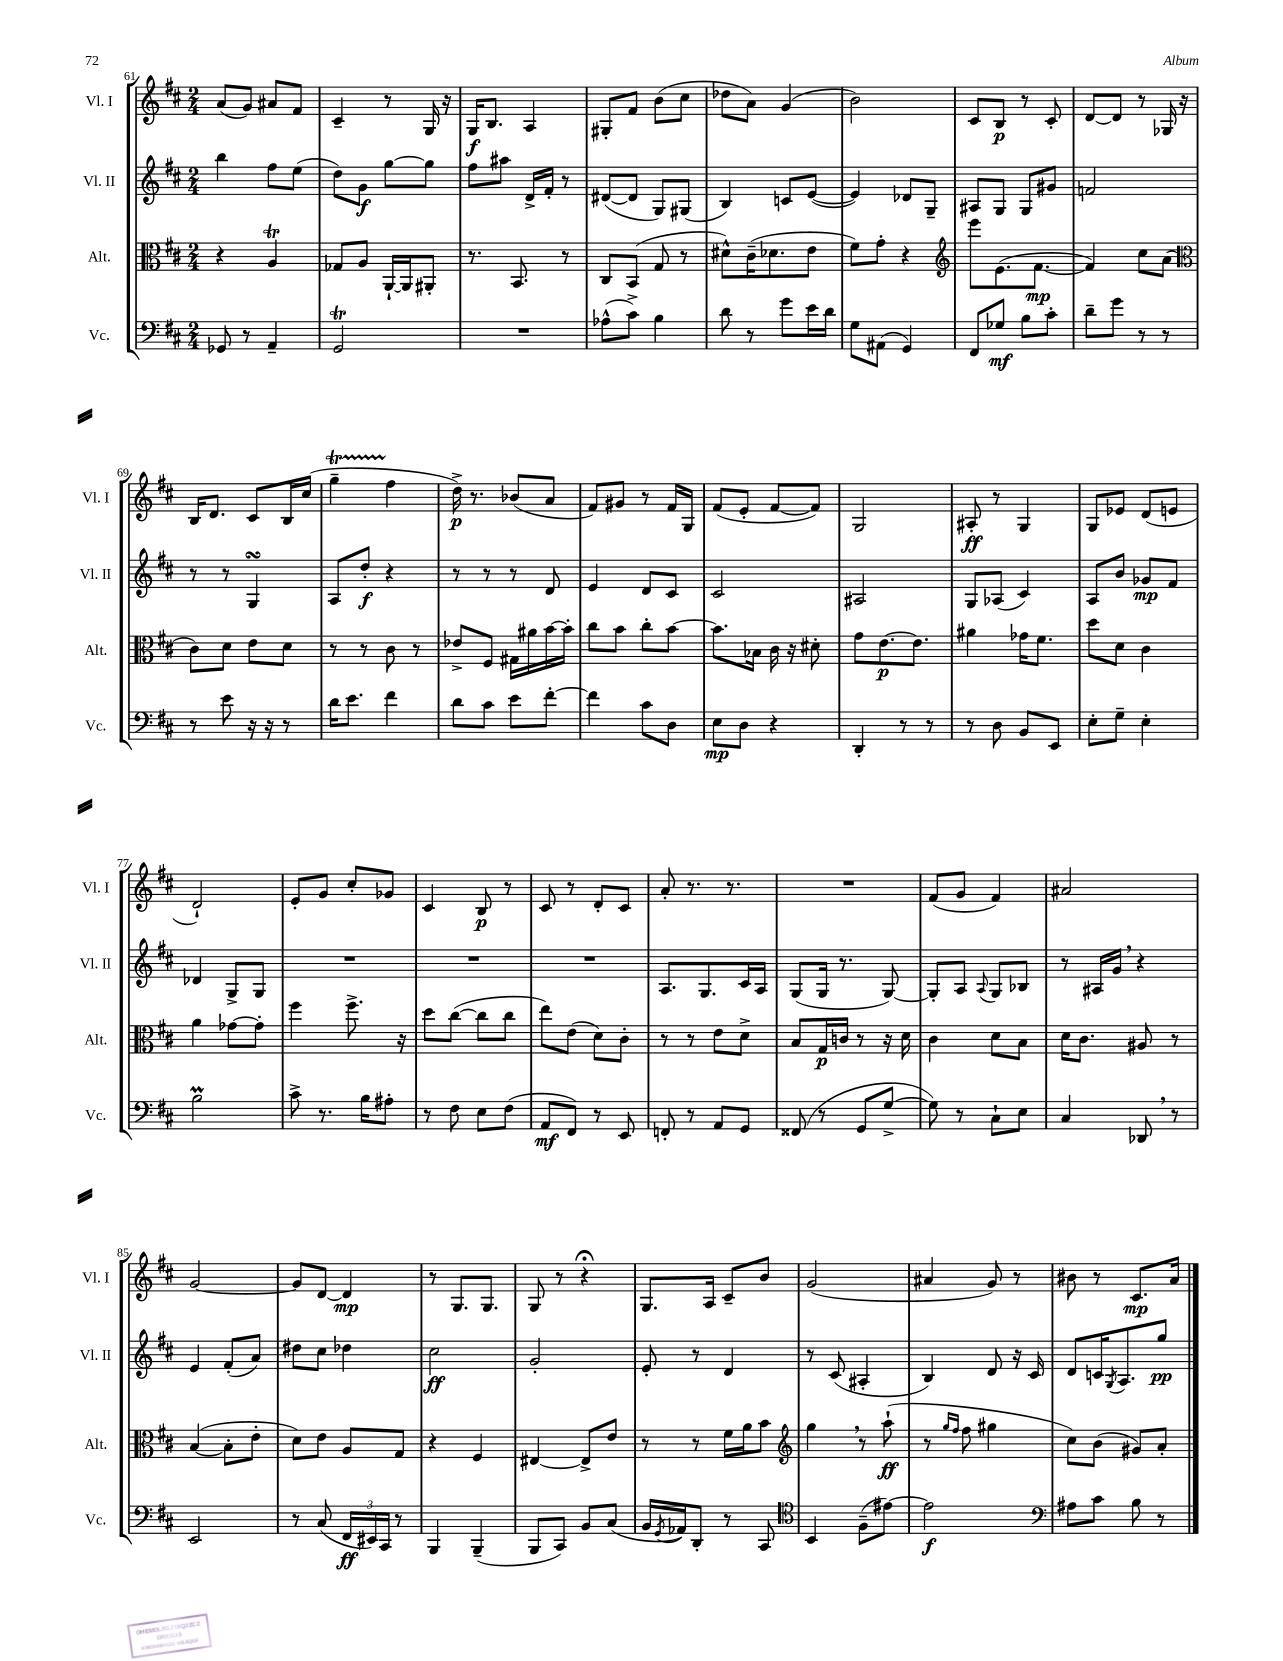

**kern	**dynam	**kern	**dynam	**kern	**dynam	**kern	**dynam
*part4	*part4	*part3	*part3	*part2	*part2	*part1	*part1
*staff4	*staff4	*staff3	*staff3	*staff2	*staff2	*staff1	*staff1
*I"Vc.	*	*I"Alt.	*	*I"Vl. II	*	*I"Vl. I	*
*I'Vc.	*	*I'Alt.	*	*I'Vl. II	*	*I'Vl. I	*
*clefF4	*	*clefC3	*	*clefG2	*	*clefG2	*
*k[f#c#]	*	*k[f#c#]	*	*k[f#c#]	*	*k[f#c#]	*
*M2/4	*	*M2/4	*	*M2/4	*	*M2/4	*
=61	=61	=61	=61	=61	=61	=61	=61
8GG-X/	.	4r	.	4bb\	.	(8a/L	.
8r	.	.	.	.	.	8g/J)	.
4AA~/	.	4AT/	.	8ff#\L	.	8a#X/L	.
.	.	.	.	(8ee\J	.	8f#/J	.
=62	=62	=62	=62	=62	=62	=62	=62
2GGT/	.	8G-X/L	.	8dd\L)	.	4c#~/	.
.	.	8A/J	.	8g\J	f	.	.
.	.	[16AA`/LL	.	[8gg\L	.	8r	.
.	.	16AA/J]	.	.	.	.	.
.	.	8AA#X'/J	.	8gg\J]	.	16G/	.
.	.	.	.	.	.	16r	.
=63	=63	=63	=63	=63	=63	=63	=63
2r	.	8.r	.	8ff#\L	.	16G/KL	f
.	.	.	.	.	.	8.B/J	.
.	.	.	.	8aa#X\J	.	.	.
.	.	8.BB/	.	.	.	.	.
.	.	.	.	16d^/LL	.	4A/	.
.	.	.	.	16f#'/JJ	.	.	.
.	.	8r	.	8r	.	.	.
=64	=64	=64	=64	=64	=64	=64	=64
(8A-X^^\L	.	8C#/L	.	([8d#X/L	.	8G#X'/L	.
8c#^\J)	.	(8BB/J	.	8d#/J]	.	8f#/J	.
4B\	.	8G/	.	8G/L)	.	(8b\L	.
.	.	8r	.	(8G#X/J	.	8cc#\J	.
=65	=65	=65	=65	=65	=65	=65	=65
8d\	.	8d#X^^\L)	.	4B/)	.	8dd-X\L	.
8r	.	(16c#~\K	.	.	.	8a\J)	.
.	.	8.d-X\	.	.	.	.	.
8g\L	.	.	.	8cn/L	.	(4g/	.
16e\L	.	8e\J	.	([8e/J	.	.	.
16d\JJ	.	.	.	.	.	.	.
=66	=66	=66	=66	=66	=66	=66	=66
8G\L	.	8f#\L)	.	4e/])	.	2b\)	.
(8AA#X\J	.	8g'\J	.	.	.	.	.
4GG/)	.	4r	.	8d-X/L	.	.	.
.	.	.	.	8G~/J	.	.	.
=67	=67	=67	=67	=67	=67	=67	=67
*	*	*clefG2	*	*	*	*	*
8FF#/L	.	8eee\L	.	8A#X/L	.	8c#/L	.
8G-X/J	mf	(8.e\	.	8G/J	.	8B/J	p
8B\L	.	.	.	8G/L	.	8r	.
.	.	[8.f#\J	mp	.	.	.	.
8c#'\J	.	.	.	8g#X/J	.	8c#'/	.
=68	=68	=68	=68	=68	=68	=68	=68
8d~\L	.	4f#/])	.	2fn/	.	[8d/L	.
8g\J	.	.	.	.	.	8d/J]	.
8r	.	8cc#\L	.	.	.	8r	.
8r	.	(8a\J	.	.	.	16G-X/	.
.	.	.	.	.	.	16r	.
!!LO:LB:g=z
=69	=69	=69	=69	=69	=69	=69	=69
*	*	*clefC3	*	*	*	*	*
8r	.	8c#\L)	.	8r	.	16B/KL	.
.	.	.	.	.	.	8.d/J	.
8e\	.	8d\J	.	8r	.	.	.
16r	.	8e\L	.	4GsSSs/	.	8c#/L	.
16r	.	.	.	.	.	.	.
8r	.	8d\J	.	.	.	16B/L	.
.	.	.	.	.	.	(16cc#/JJ	.
=70	=70	=70	=70	=70	=70	=70	=70
16d\KL	.	8r	.	8A/L	.	4ggT~\	.
8.e\J	.	.	.	.	.	.	.
.	.	8r	.	8dd'/J	f	.	.
4f#\	.	8c#\	.	4r	.	4ff#\	.
.	.	8r	.	.	.	.	.
=71	=71	=71	=71	=71	=71	=71	=71
8d\L	.	8e-X^/L	.	8r	.	16dd^\)	p
.	.	.	.	.	.	8.r	.
8c#\J	.	8F#/J	.	8r	.	.	.
8e\L	.	16G#X\LL	.	8r	.	(8b-X/L	.
.	.	16a#X\	.	.	.	.	.
[8f#'\J	.	[16b\	.	8d/	.	8a/J	.
.	.	16b'\JJ]	.	.	.	.	.
=72	=72	=72	=72	=72	=72	=72	=72
4f#\]	.	8cc#\L	.	4e/	.	8f#/L)	.
.	.	8b\J	.	.	.	8g#X/J	.
8c#\L	.	8cc#'\L	.	8d/L	.	8r	.
8D\J	.	[8b\J	.	8c#/J	.	16f#/LL	.
.	.	.	.	.	.	16G/JJ	.
=73	=73	=73	=73	=73	=73	=73	=73
8E\L	mp	8.b\L]	.	2c#/	.	(8f#/L	.
8D\J	.	.	.	.	.	8e'/J	.
.	.	16B-X\Jk	.	.	.	.	.
4r	.	16c#\	.	.	.	[8f#/L	.
.	.	16r	.	.	.	.	.
.	.	8d#X'\	.	.	.	8f#/J])	.
=74	=74	=74	=74	=74	=74	=74	=74
4DD'/	.	8g\L	.	2A#X/	.	2G/	.
.	.	[8.e\	p	.	.	.	.
8r	.	.	.	.	.	.	.
.	.	8.e\J]	.	.	.	.	.
8r	.	.	.	.	.	.	.
=75	=75	=75	=75	=75	=75	=75	=75
8r	.	4a#X\	.	8G/L	.	8A#X'/	ff
8D\	.	.	.	(8A-X/J	.	8r	.
8BB/L	.	16g-X\KL	.	4c#/)	.	4G/	.
.	.	8.f#\J	.	.	.	.	.
8EE/J	.	.	.	.	.	.	.
=76	=76	=76	=76	=76	=76	=76	=76
8E'\L	.	8dd\L	.	8A/L	.	8G/L	.
8G~\J	.	8d\J	.	8b/J	.	8e-X/J	.
4E'\	.	4c#\	.	8g-X/L	mp	(8d/L	.
.	.	.	.	8f#/J	.	8en/J	.
!!LO:LB:g=z
=77	=77	=77	=77	=77	=77	=77	=77
2BM\	.	4a\	.	4d-X/	.	2d`/)	.
.	.	[8g-X\L	.	8G^/L	.	.	.
.	.	8g-'\J]	.	8G/J	.	.	.
=78	=78	=78	=78	=78	=78	=78	=78
8c#^\	.	4ff#\	.	2r	.	8e'/L	.
8.r	.	.	.	.	.	8g/J	.
.	.	8.ff#^\	.	.	.	8cc#'/L	.
16B\KL	.	.	.	.	.	.	.
8A#X'\J	.	.	.	.	.	8g-X/J	.
.	.	16r	.	.	.	.	.
=79	=79	=79	=79	=79	=79	=79	=79
8r	.	8dd\L	.	2r	.	4c#/	.
8F#\	.	([8cc#\J	.	.	.	.	.
8E\L	.	8cc#\L]	.	.	.	8B/	p
(8F#\J	.	8cc#\J	.	.	.	8r	.
=80	=80	=80	=80	=80	=80	=80	=80
8AA/L	mf	8ee\L)	.	2r	.	8c#/	.
8FF#/J)	.	(8e\J	.	.	.	8r	.
8r	.	8d\L)	.	.	.	8d'/L	.
8EE/	.	8c#'\J	.	.	.	8c#/J	.
=81	=81	=81	=81	=81	=81	=81	=81
8FFn'/	.	8r	.	8.A/L	.	8a'/	.
8r	.	8r	.	.	.	8.r	.
.	.	.	.	8.G/	.	.	.
8AA/L	.	8e\L	.	.	.	.	.
.	.	.	.	.	.	8.r	.
8GG/J	.	8d^\J	.	16c#/L	.	.	.
.	.	.	.	16A/JJ	.	.	.
=82	=82	=82	=82	=82	=82	=82	=82
(8FF##X/	.	8B/L	.	(8G/L	.	2r	.
8r	.	16G/L	p	16G/Jk	.	.	.
.	.	16cn/JJ	.	8.r	.	.	.
8GG/L	.	8r	.	.	.	.	.
[8G^/J	.	16r	.	[8G/)	.	.	.
.	.	16d\	.	.	.	.	.
=83	=83	=83	=83	=83	=83	=83	=83
8G\])	.	4c#\	.	8G'/L]	.	(8f#/L	.
8r	.	.	.	8A/J	.	8g/J	.
.	.	.	.	8qqA/	.	.	.
8C#`\L	.	8d\L	.	8G/L	.	4f#/)	.
8E\J	.	8B\J	.	8B-X/J	.	.	.
=84	=84	=84	=84	=84	=84	=84	=84
4C#/	.	16d\KL	.	8r	.	2a#X/	.
.	.	8.c#\J	.	.	.	.	.
.	.	.	.	16A#X/LL	.	.	.
.	.	.	.	16g,/JJ	.	.	.
8DD-X,/	.	8A#X/	.	4r	.	.	.
8r	.	8r	.	.	.	.	.
!!LO:LB:g=z
=85	=85	=85	=85	=85	=85	=85	=85
2EE/	.	([4B/	.	4e/	.	[2g/	.
.	.	8B'\L]	.	(8f#'/L	.	.	.
.	.	8e'\J	.	8a/J)	.	.	.
=86	=86	=86	=86	=86	=86	=86	=86
8r	.	8d\L)	.	8dd#X\L	.	8g/L]	.
(8C#/	.	8e\J	.	8cc#\J	.	[8d/J	.
24FF#/LL	ff	8A/L	.	4dd-X\	.	4d/]	mp
24EE#X/)	.	.	.	.	.	.	.
24CC#/JJ	.	.	.	.	.	.	.
8r	.	8G/J	.	.	.	.	.
=87	=87	=87	=87	=87	=87	=87	=87
4BBB/	.	4r	.	2cc#\	ff	8r	.
.	.	.	.	.	.	8.G/L	.
(4BBB~/	.	4F#/	.	.	.	.	.
.	.	.	.	.	.	8.G/J	.
=88	=88	=88	=88	=88	=88	=88	=88
8BBB/L	.	[4E#X/	.	2g'/	.	8G/	.
8CC#/J)	.	.	.	.	.	8r	.
8BB/L	.	8E#^/L]	.	.	.	4r;<	.
(8C#/J	.	8e/J	.	.	.	.	.
=89	=89	=89	=89	=89	=89	=89	=89
16BB/LL	.	8r	.	8e'/	.	8.G/L	.
8qGG/	.	.	.	.	.	.	.
16AA-X/J)	.	.	.	.	.	.	.
8DD'/J	.	8r	.	8r	.	.	.
.	.	.	.	.	.	16A/Jk	.
8r	.	16f#\LL	.	4d/	.	8c#~/L	.
.	.	16a\J	.	.	.	.	.
8CC#/	.	8b\J	.	.	.	8b/J	.
=90	=90	=90	=90	=90	=90	=90	=90
*clefC4	*	*clefG2	*	*	*	*	*
4BB/	.	4gg,\	.	8r	.	(2g/	.
.	.	.	.	(8c#/	.	.	.
(8F#~\L	.	8r	.	4A#X'/	.	.	.
[8e#X\J)	.	(8aa`\	ff	.	.	.	.
=91	=91	=91	=91	=91	=91	=91	=91
2e#\]	f	8r	.	4B/)	.	4a#X/	.
.	.	16qqgg/LL	.	.	.	.	.
.	.	16qqff#/JJ	.	.	.	.	.
.	.	8ff#\	.	.	.	.	.
.	.	4gg#X\	.	8d/	.	8g/)	.
.	.	.	.	16r	.	8r	.
.	.	.	.	16c#/	.	.	.
=92	=92	=92	=92	=92	=92	=92	=92
*clefF4	*	*	*	*	*	*	*
8A#X\L	.	8cc#\L)	.	8d/L	.	8b#X\	.
8c#\J	.	(8b\J	.	16cn/K	.	8r	.
.	.	.	.	8qG/	.	.	.
.	.	.	.	8.A/	.	.	.
8B\	.	8g#X/L)	.	.	.	8.c#/L	mp
8r	.	8a'/J	.	8gg/J	pp	.	.
.	.	.	.	.	.	16a/Jk	.
==	==	==	==	==	==	==	==
*-	*-	*-	*-	*-	*-	*-	*-
